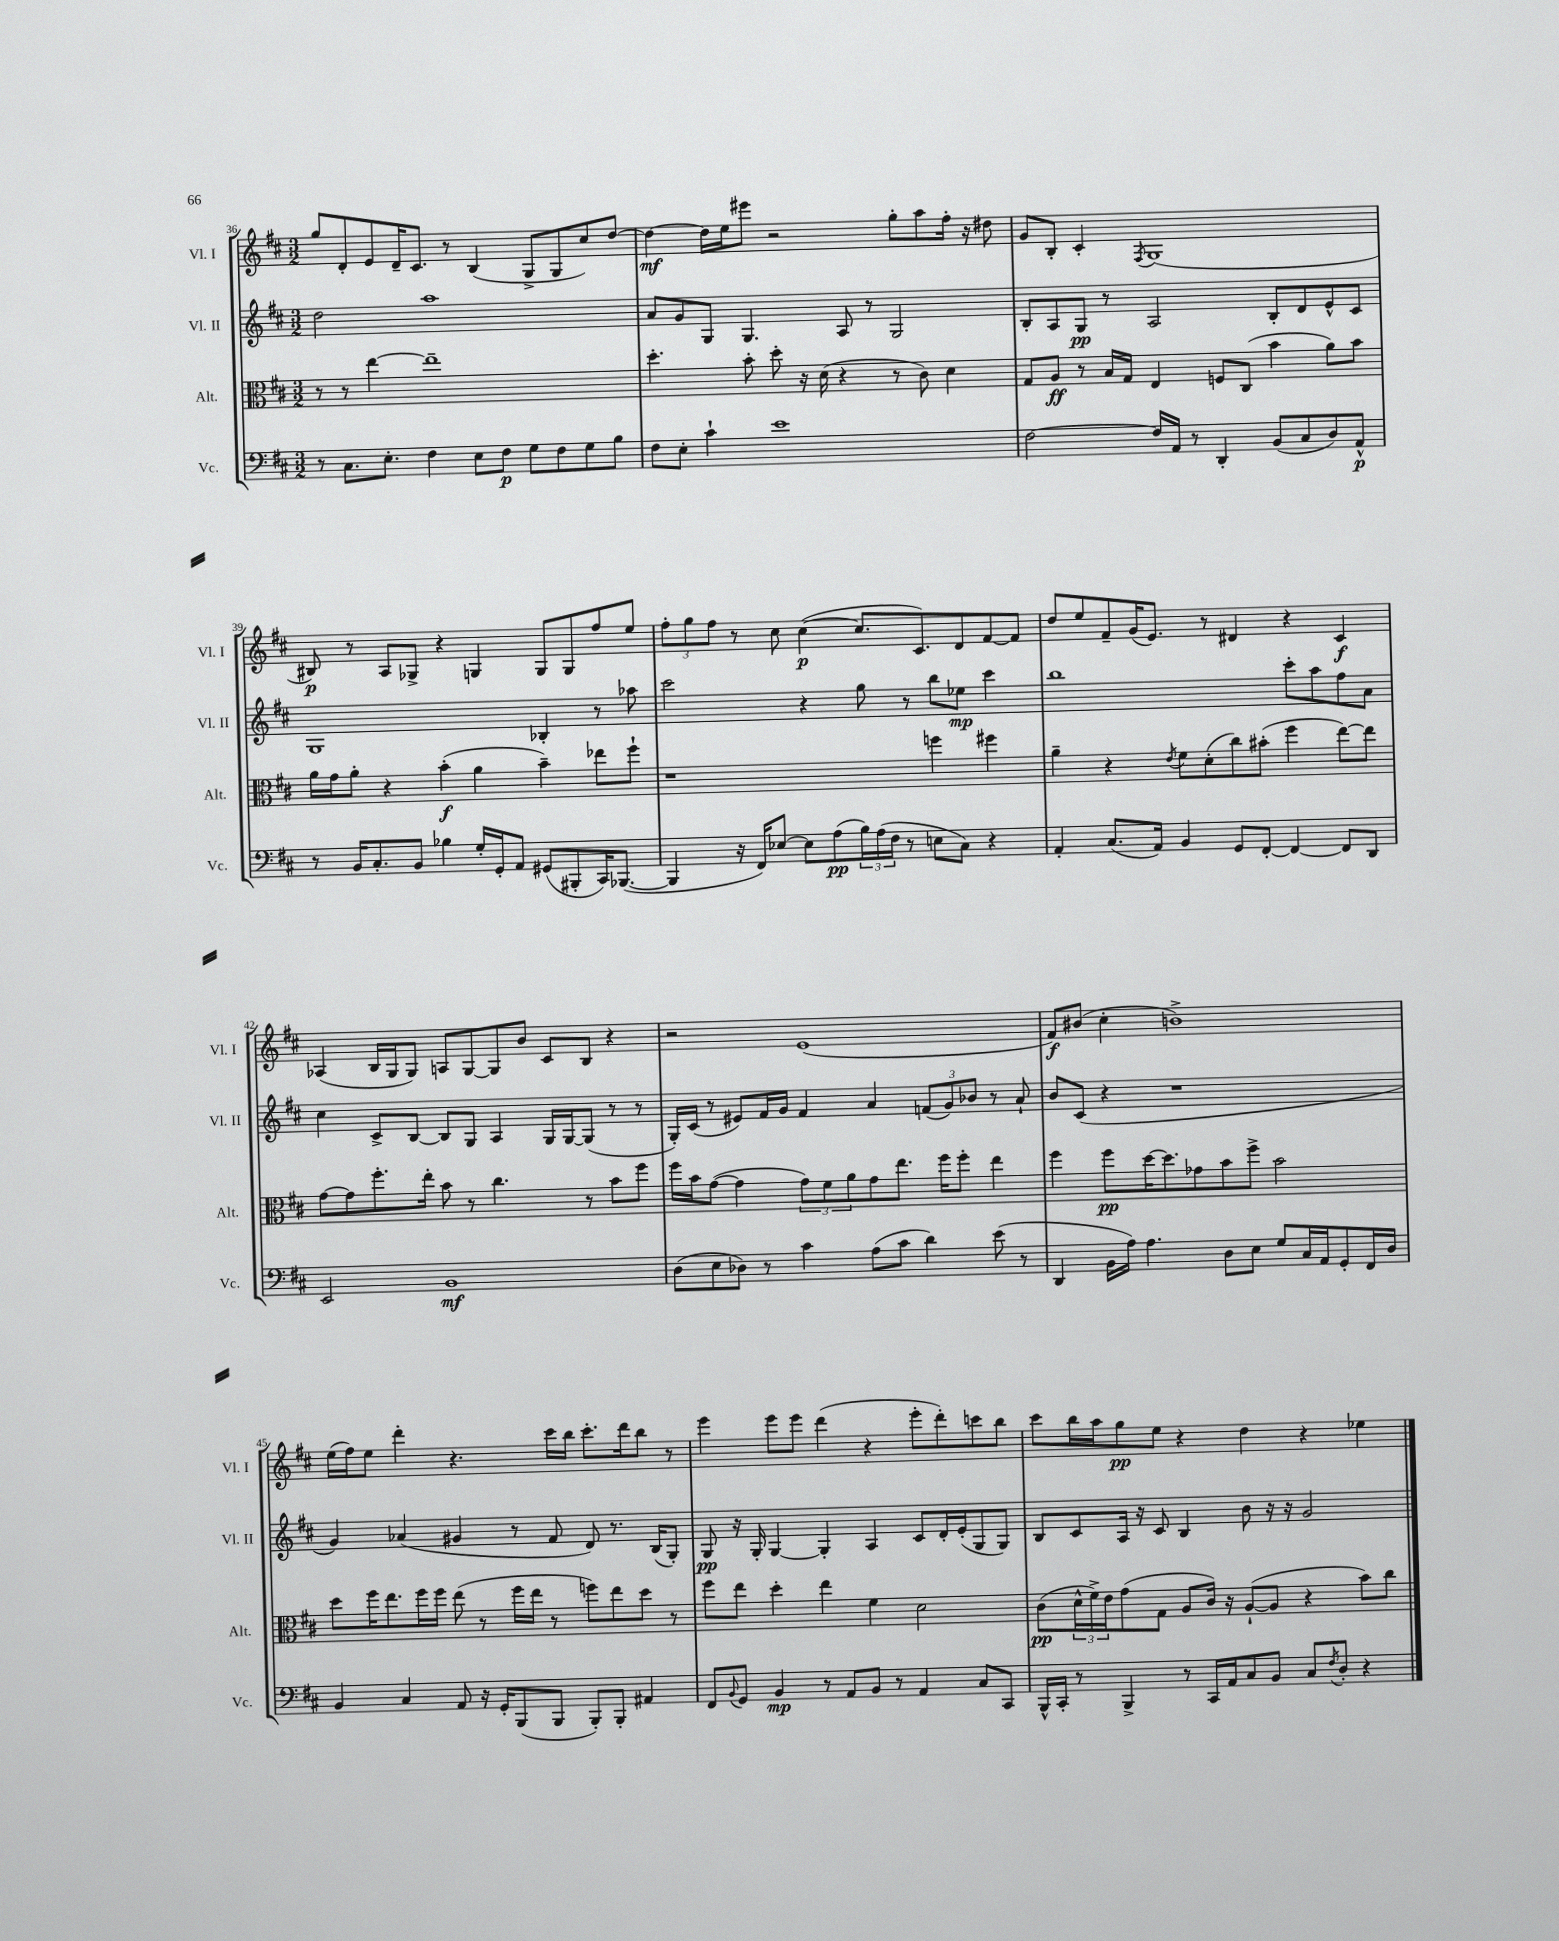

**kern	**kern	**kern	**kern
*staff4	*staff3	*staff2	*staff1
*clefF4	*clefC3	*clefG2	*clefG2
*k[f#c#]	*k[f#c#]	*k[f#c#]	*k[f#c#]
*M3/2	*M3/2	*M3/2	*M3/2
8r	8r	2dd	8gg
8.C#	8r	.	8d'
.	[4ee	.	8e
8.E'	.	.	.
.	.	.	16d~
.	.	.	8.c#
4F#	1ee~]	1aa	.
.	.	.	8r
8E	.	.	(4B
8F#	.	.	.
8G	.	.	8G^
8F#	.	.	8G
8G	.	.	8cc#)
8B	.	.	[8dd
=	=	=	=
8F#	4.dd'	8a	4dd_
8E'	.	8g	.
4c#`	.	8G	16dd]
.	.	.	16ee
.	8b'	4.G	8eee#
1e	8dd'	.	2r
.	16r	.	.
.	(16d	.	.
.	4r	8A	.
.	.	8r	.
.	8r	2G	8gg'
.	8c#)	.	8aa
.	4d	.	16ff#'
.	.	.	16r
.	.	.	8dd#
=	=	=	=
[2F#	8G	8B'	8g
.	8A	8A	8B'
.	8r	8G	4c#'
.	16B	8r	.
.	16G	.	.
.	.	.	8qF#
16F#]	4E	2A	(1G
16AA	.	.	.
8r	.	.	.
4DD'	8F	.	.
.	(8C#	.	.
(8BB	4b	8B'	.
8C#	.	8d	.
8D)	8a)	8e^^	.
8AA^^	8b	8c#	.
=	=	=	=
8r	16a	1G	8B#)
.	16g	.	.
16BB	8a'	.	8r
8.C#'	.	.	.
.	4r	.	8A
8BB	.	.	8G-^
4B-	(4b'	.	4r
16G'	4a	.	4G
16GG'	.	.	.
8AA	.	.	.
(8GG#	4b~)	4B-'	8G
8BBB#'	.	.	8G
16CC#)	8ee-	8r	8ff#
([8.BBB-	.	.	.
.	8ff#`	8aa-	8ee
=	=	=	=
4BBB-]	1r	2ccc#	12ff#'
.	.	.	12gg
.	.	.	12ff#
16r	.	.	8r
16FF#)	.	.	.
[8E-	.	.	8cc#
8E-]	.	4r	([4cc#
(8A	.	.	.
24B)	.	8gg	8.cc#]
(24A	.	.	.
24F#	.	.	.
8r	.	8r	.
.	.	.	8.c#)
8E	4ff	8bb	.
8C#)	.	8ee-	8d
4r	4ff#	4ccc#	[8f#
.	.	.	8f#]
=	=	=	=
4AA'	4a~	1bb	8dd
.	.	.	8ee
(8.C#	4r	.	8f#~
.	.	.	(16g
16AA)	.	.	8.e)
.	8qe	.	.
4BB	8f#	.	.
.	(8d'	.	8r
8GG	8cc#)	.	4d#
[8FF#'	(8b#'	.	.
4FF#_	4ff#	8ccc#'	4r
.	.	8aa	.
8FF#]	[8ee)	8ff#	4c#
8DD	8ee]	8a	.
=	=	=	=
2EE	[8g	4cc#	(4A-
.	8g]	.	.
.	8.ff#'	8c#^	16B
.	.	.	16G
.	.	[8B	8G)
.	16ee'	.	.
1BB	8b	8B]	8A
.	8r	8G	[8G
.	4.cc#	4A	8G]
.	.	.	8b
.	.	16G	8c#
.	.	[16G	.
.	8r	(8G]	8B
.	8b	8r	4r
.	8ff#	8r	.
=	=	=	=
(8D	16ff#	16G')	2r
.	16b	(16c#	.
8E	([8g	8r	.
8D-)	4g]	8e#)	.
8r	.	16f#	.
.	.	16g	.
4c#	12g)	4f#	(1e
.	12f#	.	.
.	12a	.	.
(8A	8g	4a	.
8c#	8.ee	.	.
4d)	.	(12f	.
.	16ff#	.	.
.	.	12g)	.
.	8ff#'	.	.
.	.	12b-	.
(8e	4ee	8r	.
8r	.	8a`	.
=	=	=	=
4DD	4ff#	8b	8f#)
.	.	(8c#	(8b#
16BB	8ff#	4r	4cc#'
16A)	.	.	.
4.A	[16dd	.	.
.	8.dd]	.	.
.	.	1r	1b^)
.	8g-	.	.
8D	8b	.	.
8E	8ff#^	.	.
8G	2b	.	.
16C#	.	.	.
16AA	.	.	.
8GG'	.	.	.
16FF#	.	.	.
16D	.	.	.
=	=	=	=
4BB	8dd	4g)	(16ee
.	.	.	16ff#)
.	16ff#	.	8ee
.	8.ee	.	.
4C#	.	(4a-	4ddd'
.	16ff#	.	.
.	16ff#	.	.
8AA	(8ee	4g#	4.r
16r	8r	.	.
16GG'	.	.	.
(8BBB	16ff#	8r	.
.	16ee	.	.
8BBB	8r	8f#	16ccc#
.	.	.	16bb
8BBB')	8ff)	8d)	8.ccc#'
8BBB'	8ee	8.r	.
.	.	.	16ddd
4AA#	8dd	.	8bb
.	.	(16B	.
.	8r	8G')	8r
=	=	=	=
8FF#	8ff#	8G	4eee
8qqBB	.	.	.
8GG	8ee	16r	.
.	.	16G'	.
4BB	4dd'	[4G	8eee
.	.	.	8eee
8r	4ee	4G']	(4ddd
8AA	.	.	.
8BB	4f#	4A	4r
8r	.	.	.
4AA	2d	8c#	8eee'
.	.	16d'	8ddd')
.	.	(16e'	.
8C#	.	8G	8ccc
8CC#	.	8G)	8bb
=	=	=	=
16BBB^^	(8c#	8B	8ccc#
16CC#'	.	.	.
8r	24d^^	8c#	16bb
.	24f#^)	.	.
.	.	.	16aa
.	24e	.	.
4BBB^	(8g	16A	8gg
.	.	16r	.
.	8G	8c#	8ee
8r	8A	4B	4r
16CC#	16c#)	.	.
16AA	16r	.	.
8C#	([8A`	8b	4dd
8BB	8A]	16r	.
.	.	16r	.
8C#	4r	2g	4r
8qF#	.	.	.
8D'	.	.	.
4r	8b)	.	4ee-
.	8cc#	.	.
==	==	==	==
*-	*-	*-	*-
